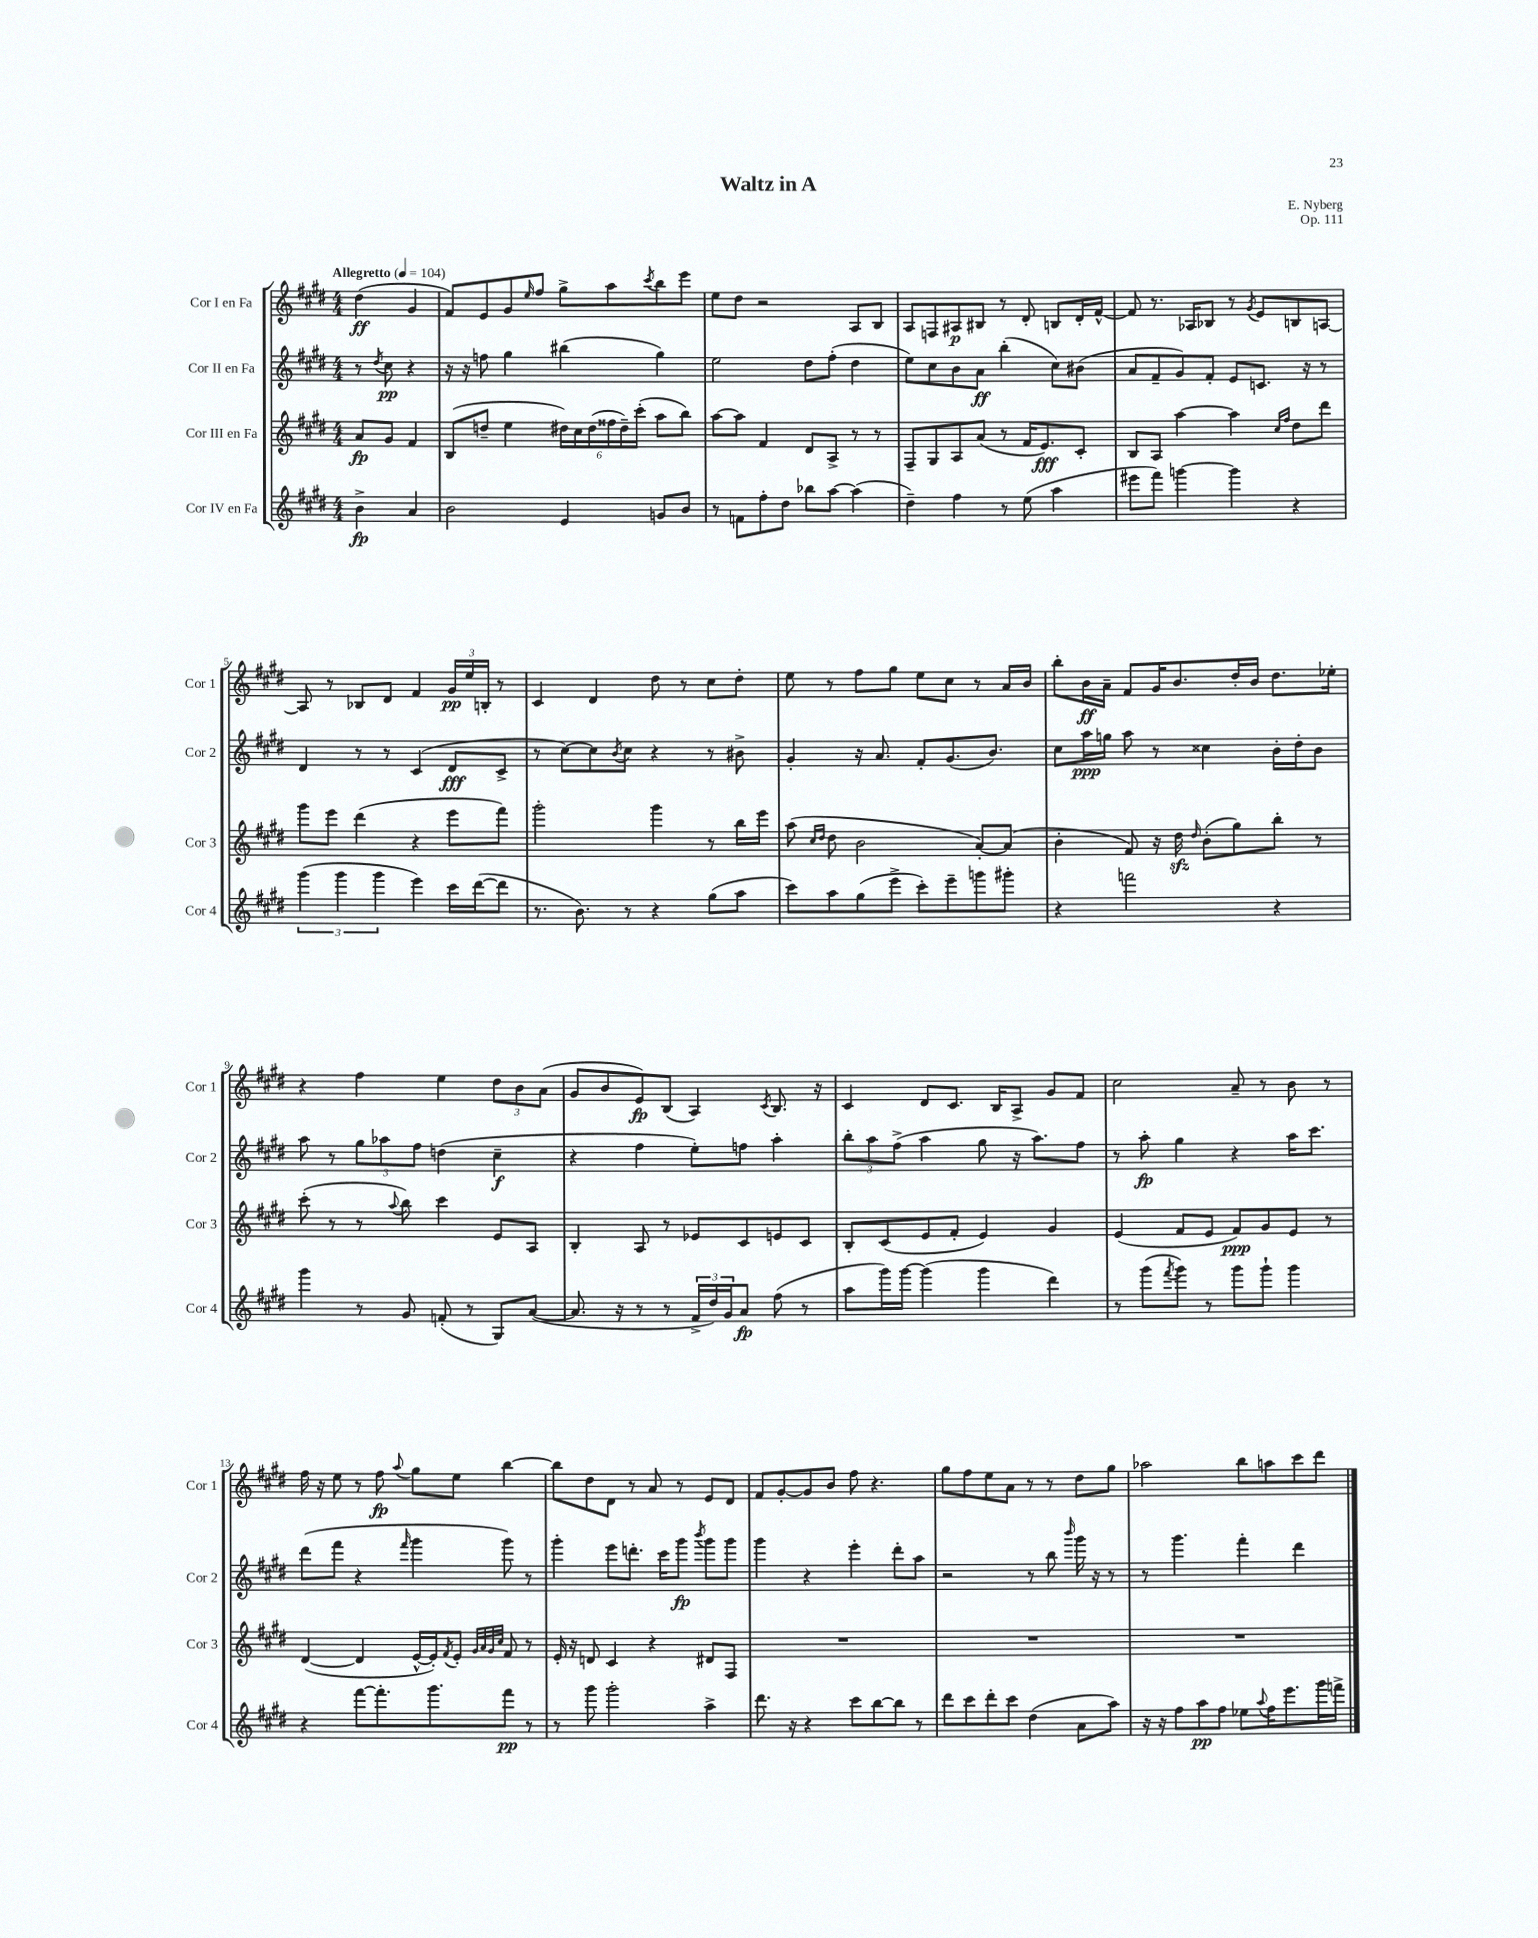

**kern	**kern	**kern	**kern
*staff4	*staff3	*staff2	*staff1
*clefG2	*clefG2	*clefG2	*clefG2
*k[f#c#g#d#]	*k[f#c#g#d#]	*k[f#c#g#d#]	*k[f#c#g#d#]
*M4/4	*M4/4	*M4/4	*M4/4
*MM104	*MM104	*MM104	*MM104
4b^\	8a/L	8r	(4dd#\
.	.	8qdd#/	.
.	8g#/J	8cc#\	.
4a/	4f#/	4r	4g#/
=	=	=	=
2b\	(8B/L	16r	8f#/L)
.	.	16r	.
.	8dd~/J	8ff\	8e/
.	4ee\	4gg#\	8g#/
.	.	.	16qqee/
.	.	.	8ff#/J
4e/	24dd#\LL)	(4bb#\	8gg#^\L
.	24cc#\	.	.
.	(24dd#\	.	.
.	24ff##\	.	8aa\
.	24dd#~\)	.	.
.	(24ccc#'\JJ	.	.
.	.	.	8qccc#/
8g/L	8aa\L	4gg#\)	8bb\
8b/J	8bb\J)	.	8eee\J
=	=	=	=
8r	[8aa\L	2ee\	8ee\L
8f\L	8aa\]J	.	8dd#\J
8ff#'\	4f#/	.	2r
8dd#\J	.	.	.
8bb-\L	8d#/L	8dd#\L	.
[8aa\J	8A^/J	(8ff#'\J	.
(4aa\]	8r	4dd#\	8A/L
.	8r	.	8B/J
=	=	=	=
4dd#~\)	8F#~/L	8ee\L)	8A/L
.	8G#/	8cc#\	8F/
4ff#\	8A/	8b\	8A#/
.	(8a/J	8a\J	8B#/J
8r	8r	(4bb'\	8r
(8ee\	16f#/LK	.	8d#'/
.	8.e/)	.	.
4aa\	.	8cc#\L)	8B/L
.	8c#'/J	(8b#\J	16d#'/L
.	.	.	[16f#^^/JJ
=	=	=	=
8eee#\L	8B/L	8a/L	8f#/]
8fff#\J)	8A/J	8f#~/	8.r
[4ggg\	[4aa\	8g#/)	.
.	.	.	16A-/LK
.	.	8f#'/J	8B-/J
4ggg\]	4aa\]	8e/L	8r
.	.	.	8qg#/
.	.	8.c/J	8e/L
.	16qqcc#/LL	.	.
.	16qqff#/JJ	.	.
4r	8dd#\L	.	8B/
.	.	16r	.
.	8ddd#\J	8r	[8A/J
=	=	=	=
(6ggg#\	8ggg#\L	4d#/	8A/]
.	8eee\J	.	8r
6ggg#\	.	.	.
.	(4ddd#\	8r	8B-/L
6ggg#\	.	.	.
.	.	8r	8d#/J
4eee\)	4r	(4c#/	4f#/
16ccc#\LL	8eee\L	8d#/L	24g#/LL
.	.	.	24ee/
([16ddd#\J	.	.	.
.	.	.	24B'/JJ
8ddd#\]J	8fff#\J)	8c#^/J	8r
=	=	=	=
8.r	2ggg#'\	8r	4c#/
.	.	[8cc#\L)	.
8.b\)	.	.	.
.	.	8cc#\]	4d#/
.	.	8qb/	.
8r	.	8cc#\J	.
4r	4ggg#\	4r	8dd#\
.	.	.	8r
(8gg#\L	8r	8r	8cc#\L
8aa\J	16bb\LL	8b#^\	8dd#'\J
.	16eee\JJ	.	.
=	=	=	=
8ccc#\L)	(8aa\	4g#'/	8ee\
.	16qqcc#/LL	.	.
.	16qqdd#/JJ	.	.
8aa\	8dd#\	.	8r
(8gg#\	2b\	16r	8ff#\L
.	.	8.a/	.
8eee^\J	.	.	8gg#\J
8ccc#'\L)	.	8f#'/L	8ee\L
8eee~\	.	(8.g#/	8cc#\J
8ggg\	[8a'/L)	.	8r
.	.	8.b/J)	.
8ggg#'\J	(8a/]J	.	16a/LL
.	.	.	16b/JJ
=	=	=	=
4r	4b'\	8cc#\L	8bb'\L
.	.	16aa\L	16b\L
.	.	16gg\JJ	16a~\JJ
2fff\	8f#/)	8aa\	8f#/L
.	16r	8r	16g#/K
.	16dd#\	.	8.b/
.	16qqdd#/	.	.
.	(8b'\L	4cc##\	.
.	8gg#\)	.	16dd#'/L
.	.	.	16b/JJ
4r	8bb'\J	16b'\LL	8.dd#\L
.	.	16dd#'\J	.
.	8r	8b\J	.
.	.	.	16ee-'\Jk
=	=	=	=
4ggg#\	(8ccc#'\	8aa\	4r
.	8r	8r	.
8r	8r	12gg#\L	4ff#\
.	.	12aa-\	.
.	8qqaa/	.	.
8g#/	8bb\)	.	.
.	.	12ff#\J	.
(8f'/	4ccc#\	(4dd\	4ee\
8r	.	.	.
8G#/L)	8e/L	4cc#~\	12dd#\L
.	.	.	12b\
([8a/J	8A/J	.	.
.	.	.	(12a\J
=	=	=	=
8.a/]	4B'/	4r	8g#/L
.	.	.	8b/
16r	.	.	.
8r	8A/	4ff#\	8e/)
8r	8r	.	(8B/J
24f#^/LL	8e-/L	8ee'\L)	4A/)
24dd#/)	.	.	.
24g#/J	.	.	.
8a/J	8c#/	8ff\J	.
.	.	.	8qc#/
(8ff#\	8e/	4aa'\	8.B/
8r	8c#/J	.	.
.	.	.	16r
=	=	=	=
8aa\L	8B'/L	12bb'\L	4c#/
.	.	12aa\	.
16ggg#\L)	(8c#/	.	.
.	.	(12ff#^\J	.
[16ggg#\JJ	.	.	.
(4ggg#\]	8e/	4aa\	8d#/L
.	8f#'/J	.	8.c#/J
4ggg#\	4e/)	8gg#\	.
.	.	.	16B/LK
.	.	16r	8A^/J
.	.	8.aa\L)	.
4ddd#\)	4g#/	.	8g#/L
.	.	8ff#\J	8f#/J
=	=	=	=
8r	(4e/	8r	2cc#\
(8ggg#\L	.	8aa'\	.
8qfff#/	.	.	.
8ggg#\J)	8f#/L	4gg#\	.
8r	8e/J	.	.
8ggg#\L	8f#/L)	4r	8a~/
8ggg#`\J	8g#/	.	8r
4ggg#\	8e/J	16aa\LK	8b\
.	.	8.ccc#\J	.
.	8r	.	8r
=	=	=	=
4r	([4d#/	(8ddd#\L	16ff#\
.	.	.	16r
.	.	8fff#\J	8ee\
[8fff#\L	4d#/]	4r	8r
8.fff#'\]	.	.	8ff#\
.	.	16qqfff#/	8qqaa/
.	[16e^^/LL	4ggg#\	8gg#\L
8.ggg#\	16e'/]J)	.	.
.	8qf#/	.	.
.	8e'/J	.	8ee\J
.	32qqg#/LLL	.	.
.	32qqa/	.	.
.	32qqg#/	.	.
.	32qqcc#/JJJ	.	.
8fff#\J	8f#/	8ggg#\)	[4bb\
8r	8r	8r	.
=	=	=	=
8r	16e'/	4ggg#'\	8bb\]L
.	16r	.	.
8ggg#\	8d/	.	8dd#\
2ggg#'\	4c#/	8eee\L	8d#\J
.	.	8.ddd'\J	8r
.	4r	.	8a/
.	.	16ccc#\LK	.
.	.	8ggg#\J	8r
.	.	8qbbb/	.
4aa^\	8d#/L	8ggg#\L	8e/L
.	8F#/J	8ggg#\J	8d#/J
=	=	=	=
8.ddd#\	1r	4ggg#\	8f#/L
.	.	.	[8g#'/
16r	.	.	.
4r	.	4r	8g#/]
.	.	.	8b/J
8ccc#\L	.	4eee'\	8ff#\
[8bb\	.	.	4.r
8bb\]J	.	8ddd#'\L	.
8r	.	8aa\J	.
=	=	=	=
8ddd#\L	1r	2r	8gg#\L
8ccc#\	.	.	8ff#\
8ddd#'\	.	.	8ee\
8ccc#\J	.	.	8a\J
(4dd#\	.	8r	8r
.	.	8bb\	8r
.	.	16qqbbb/	.
8a\L	.	16ggg#\	8dd#\L
.	.	16r	.
8aa\J)	.	8r	8gg#\J
=	=	=	=
16r	1r	8r	2aa-\
16r	.	.	.
8ff#\L	.	4.ggg#\	.
8aa\	.	.	.
8ff#\J	.	.	.
8ee-\L	.	4fff#'\	8bb\L
8qqaa/	.	.	.
16ff#\K	.	.	8aa\
8.eee\	.	.	.
.	.	4ddd#\	8ccc#\
16ggg#\L	.	.	8ddd#\J
16fff^\JJ	.	.	.
==	==	==	==
*-	*-	*-	*-
